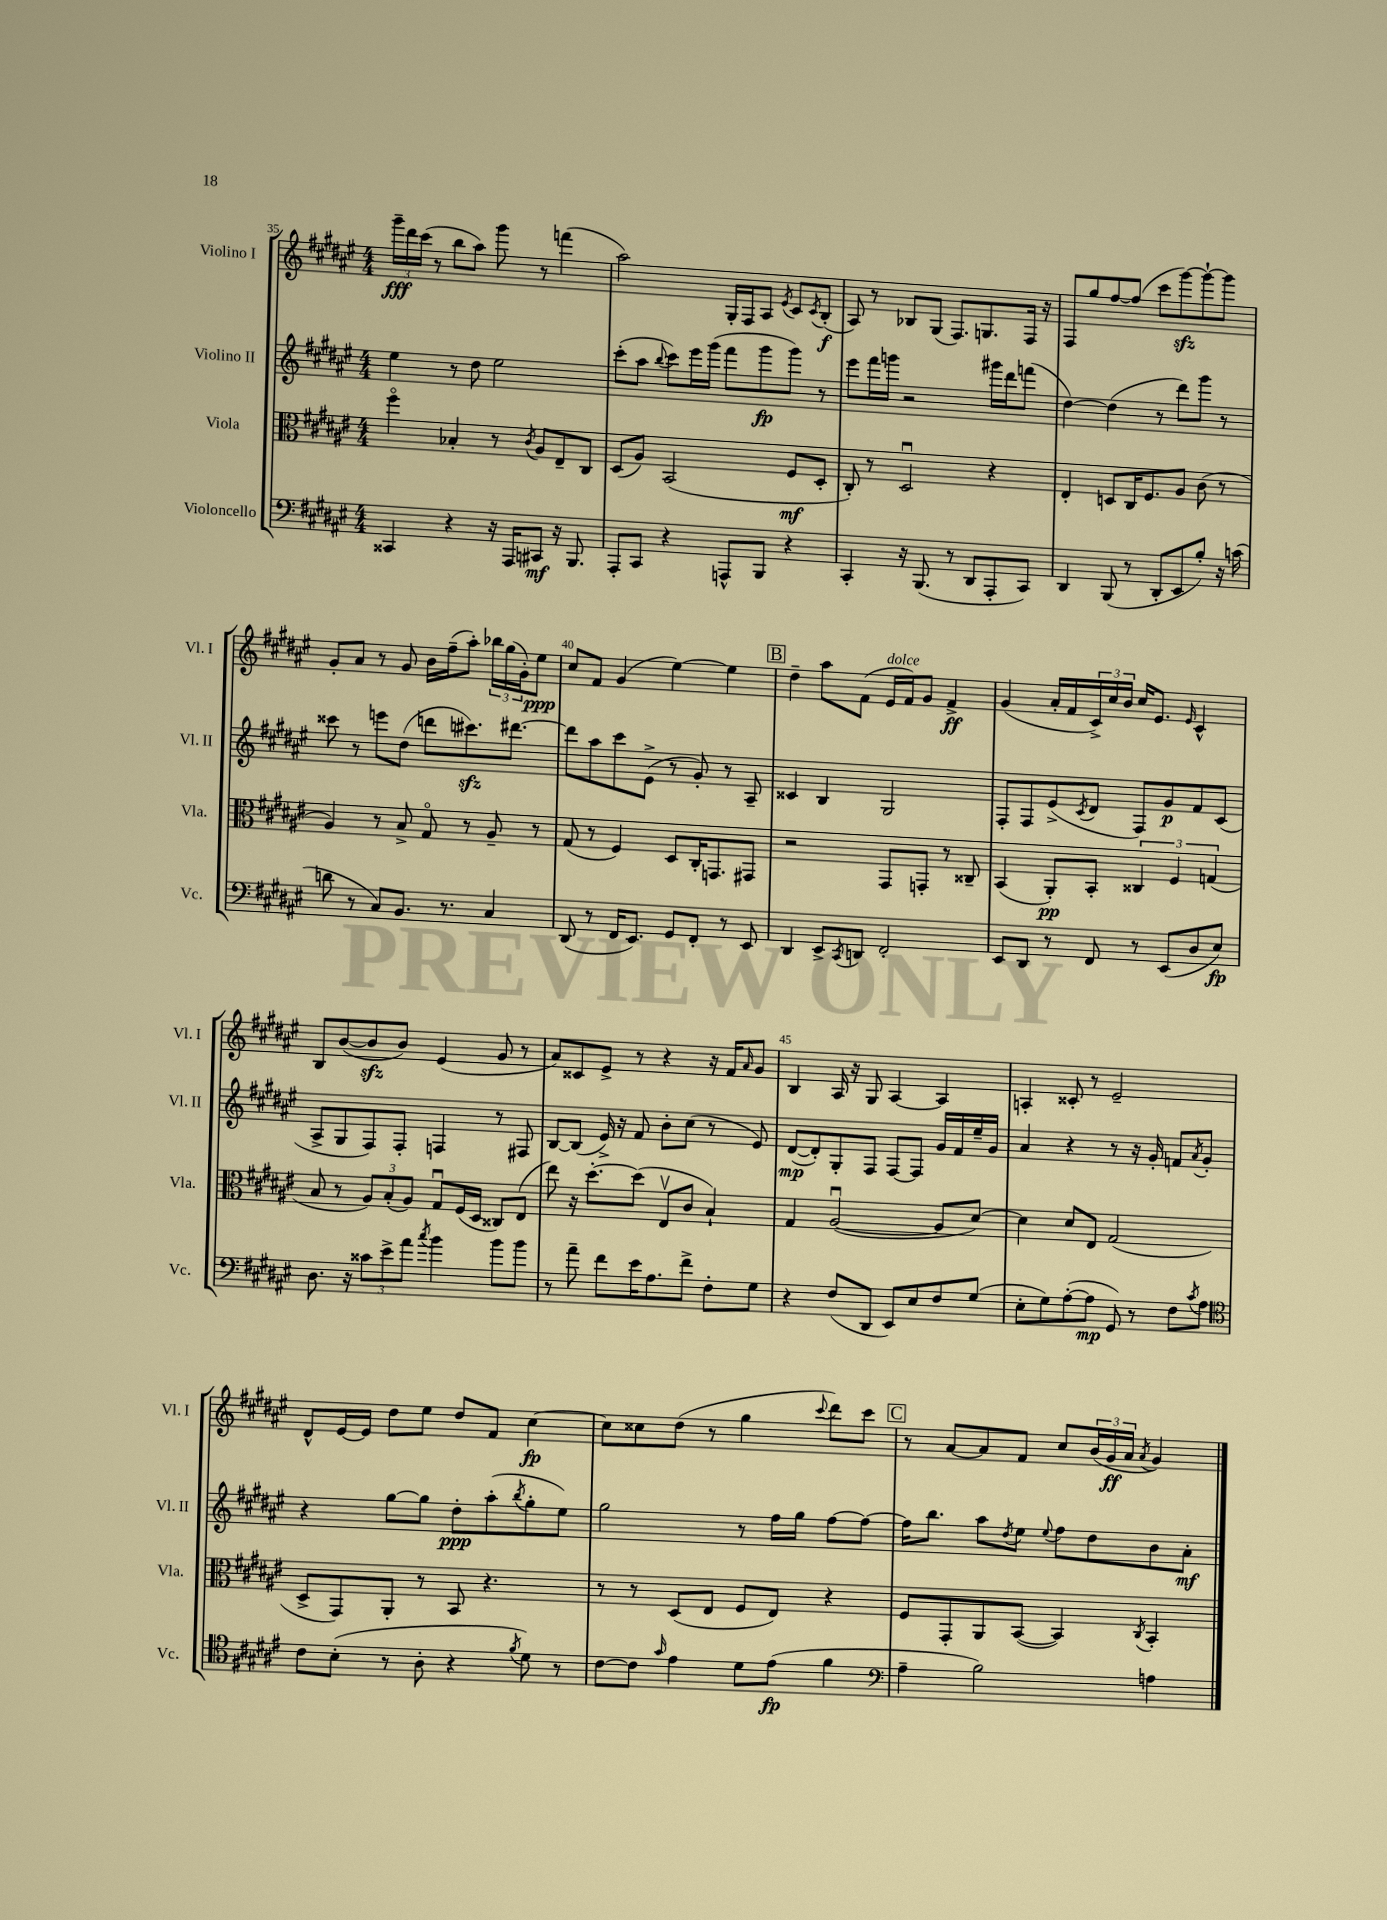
<<
\new StaffGroup <<
\new Staff = "s0" \with { instrumentName = "Violino I" shortInstrumentName = "Vl. I" } {
    \clef treble \key fis \major \numericTimeSignature \time 4/4
    \tuplet 3/2 { gis'''16--\fff dis'''16 cis'''16( } r8 b''8 ais''8) gis'''8 r8 f'''4( |
    ais''2) gis16-. fis16 ais8 \acciaccatura { eis'8 } cis'8 \acciaccatura { cis'8 } b8-.\f( |
    ais8) r8 bes8 gis8( fis8.) g8. fis16 r16 |
    fis8 gis''8 fis''8~ fis''8( cis'''8 gis'''8~\sfz) gis'''8~-! gis'''8 |
    gis'8-. ais'8 r8 gis'8 b'16 fis''16--( ais''8-.) \tuplet 3/2 { bes''16 gis''16( gis'16-.) } eis''8\ppp |
    cis''8 fis'8 gis'4( eis''4~) eis''4 |
    \mark \markup { \box "B" } dis''4-- ais''8 fis'8( eis'16^\markup { \italic "dolce" } fis'16) gis'8 fis'4->\ff |
    gis'4( ais'16-. fis'16 \tuplet 3/2 { cis'16->) cis''16 b'16 } cis''16 eis'8. \grace { eis'16 } cis'4-^ |
    b8 b'8~( b'8\sfz b'8) eis'4( gis'8 r8 |
    ais'8) cisis'8 eis'8-> r8 r4 r16 fis'16 \grace { ais'16 } gis'8 |
    b4 ais16 r16 gis8 ais4~ ais4 |
    a4-. cisis'8-. r8 eis'2-- |
    dis'8-^ eis'16~ eis'16 dis''8 eis''8 dis''8 fis'8 cis''4~\fp |
    cis''8 cisis''8 dis''8( r8 gis''4 \appoggiatura { cis'''8 } dis'''8) cis'''8 |
    \mark \markup { \box "C" } r8 ais'8~ ais'8 fis'8 cis''8 \tuplet 3/2 { b'16( gis'16\ff ais'16 } \acciaccatura { ais'8 } gis'4) \bar "|." |
}
\new Staff = "s1" \with { instrumentName = "Violino II" shortInstrumentName = "Vl. II" } {
    \clef treble \key fis \major \numericTimeSignature \time 4/4
    eis''4 r8 dis''8 eis''2 |
    cis'''8-.( ais''8 \appoggiatura { b''8 } cis'''8) eis'''16 gis'''16( fis'''8 gis'''8\fp gis'''8) r8 |
    eis'''8 fis'''16 g'''16 r2 gis'''16 dis'''16 f'''8( |
    dis''4~) dis''4( r8 dis'''8) gis'''8 r8 |
    cisis'''8 r8 e'''8 dis''8( d'''8 cis'''8.\sfz) dis'''8.~ |
    dis'''8 ais''8 cis'''8 eis'8->( r8 gis'8-.) r8 ais8-- |
    \mark \markup { \box "B" } cisis'4 b4 gis2 |
    fis8-. fis8 eis'8->( \acciaccatura { cis'8 } dis'8 fis8) gis'8\p fis'8 cis'8( |
    ais8-> gis8 fis8) fis8-. f4 r8 fis8 |
    b8~ b8( eis'16->) r16 fis'8 b'8-. cis''8( r8 eis'8) |
    dis'8~\mp( dis'8-.) gis8-. fis8 fis8~ fis8 gis'16 fis'16 eis''16-- gis'16 |
    ais'4 r4 r8 r16 gis'16-. f'8 \acciaccatura { ais'8 } gis'8-. |
    r4 gis''8~ gis''8 dis''8-.\ppp ais''8-.( \acciaccatura { b''8 } gis''8-. eis''8) |
    gis''2 r8 fis''16 gis''16 fis''8~ fis''8~ |
    \mark \markup { \box "C" } fis''16 b''8. ais''8 \acciaccatura { dis''8 } eis''8 \appoggiatura { eis''8 } fis''8 dis''8 b'8 ais'8-.\mf \bar "|." |
}
\new Staff = "s2" \with { instrumentName = "Viola" shortInstrumentName = "Vla." } {
    \clef alto \key fis \major \numericTimeSignature \time 4/4
    fis''4\flageolet bes4-. r8 \acciaccatura { cis'8 } ais8 eis8-- cis8 |
    dis8( ais8) b,2( fis8\mf dis8-. |
    cis8-.) r8 dis2\downbow r4 |
    eis4-. d8 cis16 fis8. ais8 cis'8( r8 |
    ais4) r8 b8-> gis8\flageolet r8 ais8-- r8 |
    gis8( r8 fis4) dis8 cis16-. g,8. gis,8 |
    \mark \markup { \box "B" } r2 gis,8 g,8-. r8 cisis8-- |
    b,4( ais,8-.\pp) b,8-. \tuplet 3/2 { cisis4 fis4 g4( } |
    b8 r8 \tuplet 3/2 { ais8) b8-.( ais8) } gis8\downbow fis16( dis16 cisis8) eis8( |
    eis''8) r16 dis''8.~-. dis''8( eis8\upbow cis'8 b4-!) |
    gis4 ais2~\downbow( ais8 dis'8~) |
    dis'4 dis'8 eis8 gis2( |
    dis8-> gis,8) ais,8-. r8 b,8 r4. |
    r8 r8 dis8( eis8 fis8 eis8) r4 |
    \mark \markup { \box "C" } fis8 gis,8-. ais,8 b,8~( b,4) \acciaccatura { cis8 } b,4-. \bar "|." |
}
\new Staff = "s3" \with { instrumentName = "Violoncello" shortInstrumentName = "Vc." } {
    \clef bass \key fis \major \numericTimeSignature \time 4/4
    cisis,4 r4 r16 ais,,16 cis,8\mf r16 b,,8. |
    ais,,8-. cis,8 r4 a,,8-^ b,,8 r4 |
    cis,4-. r16 b,,8.( r8 dis,8 ais,,8-. cis,8) |
    dis,4 b,,8( r8 dis,8-. eis,8 b8-.) r16 c'16( |
    d'8 r8 cis8) b,8. r8. cis4 |
    dis,8( r8 fis,16 eis,8.) gis,8 fis,8-. r8 eis,8 |
    \mark \markup { \box "B" } dis,4 eis,8-> \acciaccatura { cis,8 } d,8 fis,2-. |
    eis,8 dis,8 r8 fis,8 r8 eis,8( dis8 eis8\fp) |
    dis8. r16 \tuplet 3/2 { cisis'8 eis'8-> ais'8 } \acciaccatura { cis''8 } b'4 b'8 b'8 |
    r8 ais'8-- fis'8 eis'16 ais8. fis'8-> fis8-. gis8 |
    r4 fis8( dis,8 eis,8) eis8 fis8 gis8( |
    eis8-. gis8) ais8~-.( ais8\mp gis,8) r8 fis8 \acciaccatura { cis'8 } ais8 |
    \clef tenor cis'8 b8-.( r8 ais8-. r4 \acciaccatura { fis'8 } dis'8) r8 |
    cis'8~ cis'8 \grace { gis'16 } eis'4 dis'8 eis'8\fp( fis'4 |
    \mark \markup { \box "C" } \clef bass ais4-- b2) a4 \bar "|." |
}
>>
>>
\layout { \context { \Score currentBarNumber = #35 \override BarNumber.break-visibility = ##(#f #t #t) barNumberVisibility = #(every-nth-bar-number-visible 5) } }
